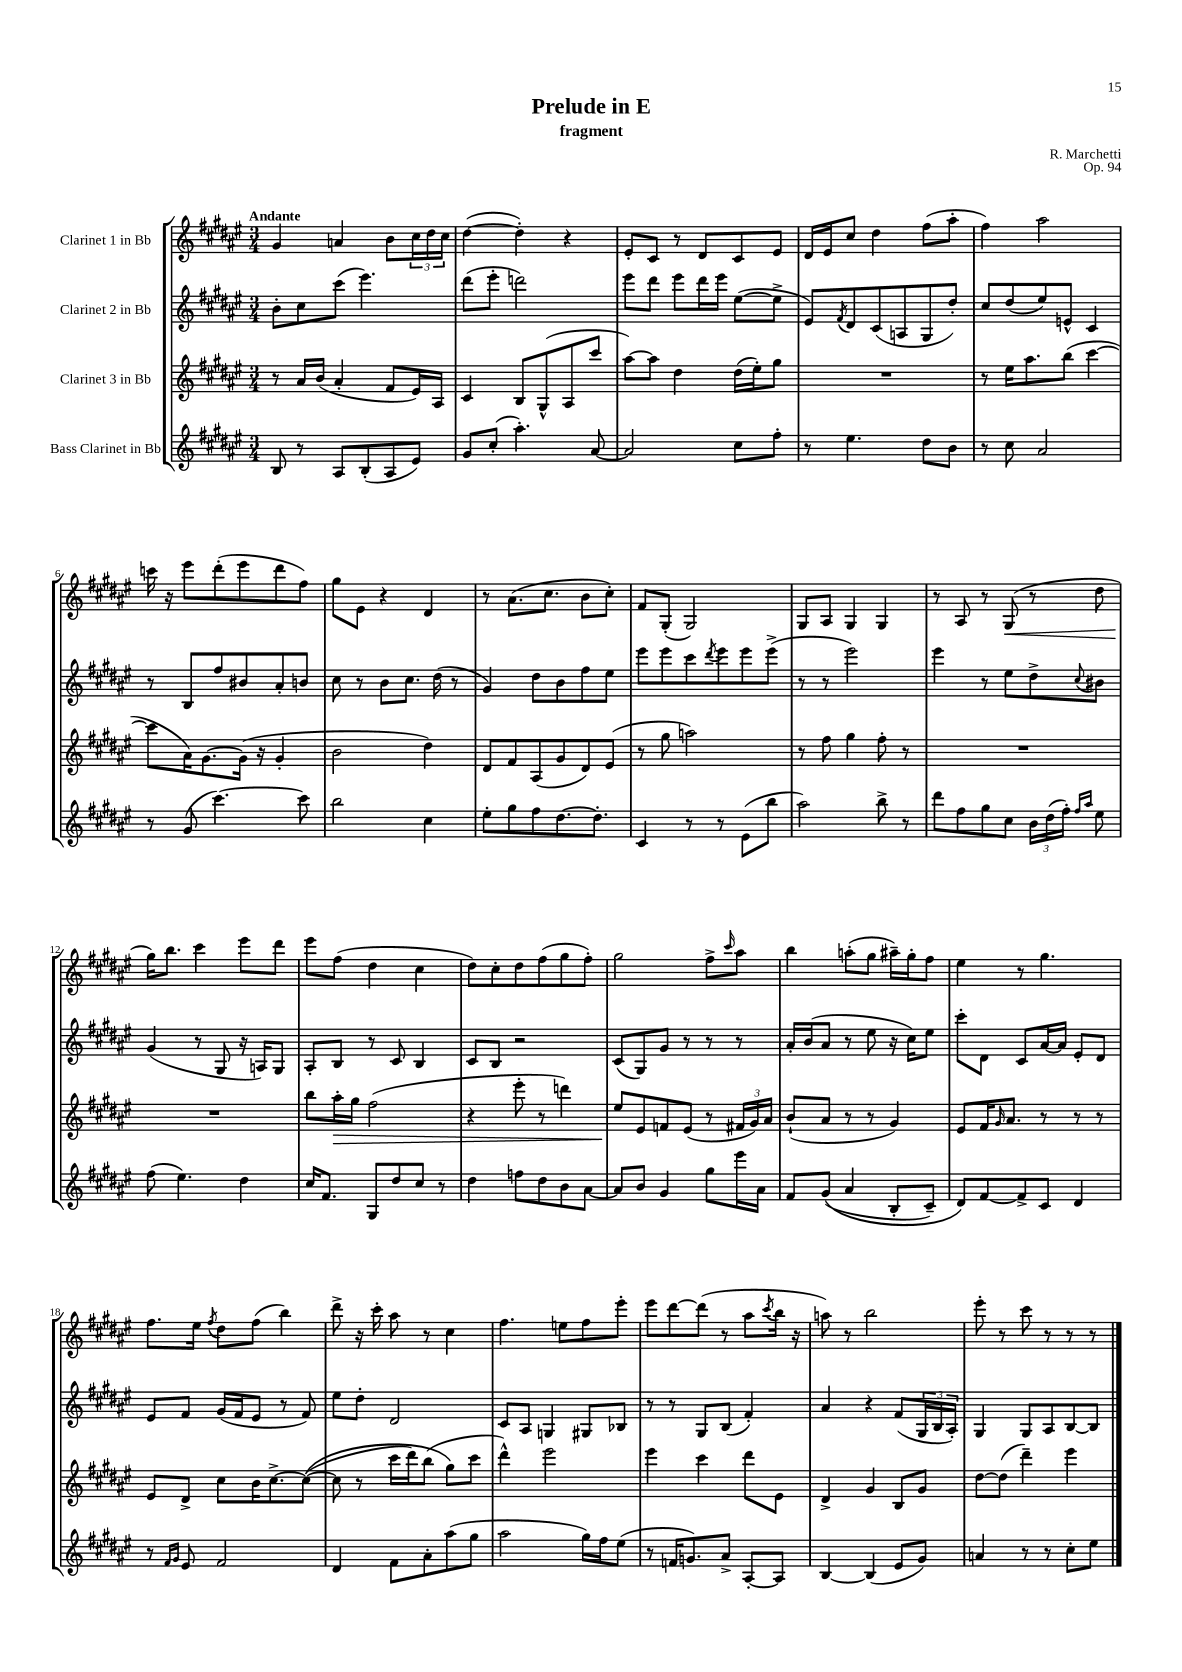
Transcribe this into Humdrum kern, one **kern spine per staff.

**kern	**kern	**dynam	**kern	**kern	**dynam
*part4	*part3	*part3	*part2	*part1	*part1
*staff4	*staff3	*staff3	*staff2	*staff1	*staff1
*I"Bass Clarinet in Bb	*I"Clarinet 3 in Bb	*	*I"Clarinet 2 in Bb	*I"Clarinet 1 in Bb	*
*clefG2	*clefG2	*	*clefG2	*clefG2	*
*k[f#c#g#d#a#e#]	*k[f#c#g#d#a#e#]	*	*k[f#c#g#d#a#e#]	*k[f#c#g#d#a#e#]	*
*M3/4	*M3/4	*	*M3/4	*M3/4	*
=1	=1	=1	=1	=1	=1
!	!	!	!	!LO:TX:a:B:t=Andante	!
8B/	8r	.	8b'\L	4g#/	.
8r	16a#/LL	.	8cc#\	.	.
.	(16b/JJ	.	.	.	.
8A#/L	4a#'/	.	(8ccc#\J	4an/	.
(8B'/	.	.	4.eee#\)	.	.
8A#/	8f#/L	.	.	8b\L	.
8e#/J)	16e#/L)	.	.	24cc#\L	.
.	.	.	.	24dd#\	.
.	16A#/JJ	.	.	.	.
.	.	.	.	24cc#\JJ	.
=2	=2	=2	=2	=2	=2
8g#/L	4c#/	.	(8ddd#\L	([4dd#\	.
(8cc#'/J	.	.	8eee#'\J	.	.
4.aa#'\)	8B/L	.	2dddn\)	4dd#'\])	.
.	(8G#^^/	.	.	.	.
.	8A#/	.	.	4r	.
[8a#/	8ccc#/J	.	.	.	.
=3	=3	=3	=3	=3	=3
2a#/]	[8aa#\L)	.	8eee#\L	8e#'/L	.
.	8aa#\J]	.	8ddd#\J	8c#/J	.
.	4dd#\	.	8eee#\L	8r	.
.	.	.	16ddd#\L	8d#/L	.
.	.	.	16eee#\JJ	.	.
8cc#\L	(16dd#\LL	.	([8ee#\L	8c#/	.
.	16ee#'\J)	.	.	.	.
8ff#'\J	8gg#\J	.	8ee#^\J]	8e#/J	.
=4	=4	=4	=4	=4	=4
8r	2.r	.	8e#/L)	16d#/LL	.
.	.	.	.	16e#/J	.
.	.	.	8qf#/	.	.
4.ee#\	.	.	8d#/	8cc#/J	.
.	.	.	(8c#/	4dd#\	.
.	.	.	8An/	.	.
8dd#\L	.	.	8G#/	(8ff#\L	.
8b\J	.	.	8dd#'/J)	8aa#'\J	.
=5	=5	=5	=5	=5	=5
8r	8r	.	8cc#/L	4ff#\)	.
8cc#\	16ee#\KL	.	(8dd#/	.	.
.	8.aa#\	.	.	.	.
2a#/	.	.	8ee#/)	2aa#\	.
.	(8bb\J	.	8en^^/J	.	.
.	[4ccc#\	.	4c#/	.	.
!!LO:LB:g=z
=6	=6	=6	=6	=6	=6
8r	8ccc#\L]	.	8r	16cccn\	.
.	.	.	.	16r	.
(8g#/	16a#\K)	.	8B/L	8eee#\L	.
.	[8.g#\	.	.	.	.
[4.ccc#\)	.	.	8ff#/	(8ddd#'\	.
.	(16g#\Jk]	.	8b#X/	8eee#\	.
.	16r	.	.	.	.
.	4g#'/	.	8a#'/	8ddd#\	.
8ccc#\]	.	.	8bn/J	8ff#\J)	.
=7	=7	=7	=7	=7	=7
2bb\	2b\	.	8cc#\	8gg#\L	.
.	.	.	8r	8e#\J	.
.	.	.	8b\L	4r	.
.	.	.	8.cc#\J	.	.
4cc#\	4dd#\)	.	.	4d#/	.
.	.	.	(16dd#\	.	.
.	.	.	8r	.	.
=8	=8	=8	=8	=8	=8
8ee#'\L	8d#/L	.	4g#/)	8r	.
8gg#\	8f#/	.	.	(8.a#\L	.
8ff#\	(8A#/	.	8dd#\L	.	.
.	.	.	.	8.cc#\J	.
[8.dd#\	8g#/	.	8b\	.	.
.	8d#/)	.	8ff#\	8b\L	.
8.dd#'\J]	.	.	.	.	.
.	(8e#/J	.	8ee#\J	8cc#'\J)	.
=9	=9	=9	=9	=9	=9
4c#/	8r	.	8eee#\L	8f#/L	.
.	8gg#\	.	8eee#\	(8G#'/J	.
8r	2aan\)	.	8ccc#\	2G#/)	.
.	.	.	8qddd#/	.	.
8r	.	.	8eee#\	.	.
(8e#\L	.	.	8eee#\	.	.
8bb\J	.	.	(8eee#^\J	.	.
=10	=10	=10	=10	=10	=10
2aa#\)	8r	.	8r	8G#/L	.
.	8ff#\	.	8r	8A#/J	.
.	4gg#\	.	2eee#\)	4G#/	.
8bb^\	8ff#'\	.	.	4G#/	.
8r	8r	.	.	.	.
=11	=11	=11	=11	=11	=11
8ddd#\L	2.r	.	4eee#\	8r	.
8ff#\	.	.	.	8A#/	.
8gg#\	.	.	8r	8r	.
!	!	!	!	!	!LO:HP:b
8cc#\J	.	.	8ee#\L	(8G#/	<
24b\LL	.	.	8dd#^\	8r	.
(24dd#\	.	.	.	.	.
24ff#'\JJ)	.	.	.	.	.
16qqff#/LL	.	.	.	.	.
16qqaa#/JJ	.	.	8qqcc#/	.	.
8ee#\	.	.	8b#X\J	8dd#\	.
!!LO:LB:g=z
=12	=12	=12	=12	=12	=12
(8ff#\	2.r	.	(4g#/	16gg#\KL)	.
.	.	.	.	8.bb\J	[
4.ee#\)	.	.	.	.	.
.	.	.	8r	4ccc#\	.
.	.	.	8G#/	.	.
4dd#\	.	.	16r	8eee#\L	.
.	.	.	16An/KL)	.	.
.	.	.	8G#/J	8ddd#\J	.
=13	=13	=13	=13	=13	=13
16cc#/KL	8bb\L	.	8A#'/L	8eee#\L	.
8.f#/J	.	.	.	.	.
!	!	!LO:HP:b	!	!	!
.	16aa#'\L	>	8B/J	(8ff#\J	.
.	16gg#\JJ	.	.	.	.
8G#/L	(2ff#\	.	8r	4dd#\	.
8dd#/	.	.	8c#/	.	.
8cc#/J	.	.	4B/	4cc#\	.
8r	.	.	.	.	.
=14	=14	=14	=14	=14	=14
4dd#\	4r	.	8c#/L	8dd#\L)	.
.	.	.	8B/J	8cc#'\	.
8ffn\L	8eee#'\	.	2r	8dd#\	.
8dd#\	8r	.	.	(8ff#\	.
8b\	4dddn\)	.	.	8gg#\	.
[8a#\J	.	.	.	8ff#'\J)	.
=15	=15	=15	=15	=15	=15
8a#/L]	8ee#/L	.	(8c#/L	2gg#\	.
8b/J	8e#/	]	8G#/)	.	.
4g#/	8fn/	.	8g#/J	.	.
.	(8e#/J	.	8r	.	.
8gg#\L	8r	.	8r	8ff#^\L	.
.	.	.	.	16qqccc#/	.
16eee#\L	24f#X/LL	.	8r	8aa#\J	.
.	24g#/)	.	.	.	.
16a#\JJ	.	.	.	.	.
.	24a#/JJ	.	.	.	.
=16	=16	=16	=16	=16	=16
8f#/L	(8b`/L	.	16a#'/LL	4bb\	.
.	.	.	(16b/J	.	.
((8g#/J	8a#/J	.	8a#/J	.	.
4a#/	8r	.	8r	(8aan'\L	.
.	8r	.	8ee#\	8gg#\J	.
8B'/L	4g#/)	.	16r	16aa#X~\LL)	.
.	.	.	16cc#\KL)	16gg#'\J	.
8c#~/J)	.	.	8ee#\J	8ff#\J	.
=17	=17	=17	=17	=17	=17
8d#/L)	8e#/L	.	8ccc#'\L	4ee#\	.
[8f#/	16f#/K	.	8d#\J	.	.
.	16qqg#/	.	.	.	.
.	8.a#/J	.	.	.	.
8f#^/]	.	.	8c#/L	8r	.
8c#/J	8r	.	[16a#/L	4.gg#\	.
.	.	.	16a#/JJ]	.	.
4d#/	8r	.	8e#'/L	.	.
.	8r	.	8d#/J	.	.
!!LO:LB:g=z
=18	=18	=18	=18	=18	=18
8r	8e#/L	.	8e#/L	8.ff#\L	.
16qqf#/LL	.	.	.	.	.
16qqg#/JJ	.	.	.	.	.
8e#/	8d#^/J	.	8f#/J	.	.
.	.	.	.	16ee#\Jk	.
.	.	.	.	8qff#/	.
2f#/	8cc#\L	.	(16g#/LL	8dd#\L	.
.	.	.	16f#/J	.	.
.	16b\K	.	8e#/J	(8ff#\J	.
.	[8.cc#^\	.	.	.	.
.	.	.	8r	4bb\)	.
.	((8cc#\J_	.	8f#/)	.	.
=19	=19	=19	=19	=19	=19
4d#/	8cc#\]	.	8ee#\L	8ddd#^\	.
.	8r	.	8dd#'\J	16r	.
.	.	.	.	16ccc#'\	.
8f#\L	16ccc#\LL	.	2d#/	8aa#\	.
.	16ddd#\J)	.	.	.	.
8a#'\	(8bb\J	.	.	8r	.
(8aa#\	8gg#\L)	.	.	4cc#\	.
8gg#\J	8ccc#\J	.	.	.	.
=20	=20	=20	=20	=20	=20
2aa#\	4ddd#^^\)	.	8c#/L	4.ff#\	.
.	.	.	8A#/J	.	.
.	2eee#\	.	4Gn/	.	.
.	.	.	.	8een\L	.
16gg#\LL)	.	.	8G#X/L	8ff#\	.
16ff#\J	.	.	.	.	.
(8ee#\J	.	.	8B-X/J	8eee#'\J	.
=21	=21	=21	=21	=21	=21
8r	4eee#\	.	8r	8eee#\L	.
16fn/KL	.	.	8r	[8ddd#\	.
8.gn/)	.	.	.	.	.
.	4ccc#\	.	8G#/L	(8ddd#\J]	.
8a#^/J	.	.	(8B/J	8r	.
[8A#'/L	8ddd#\L	.	4f#'/)	8aa#\L	.
.	.	.	.	8qccc#/	.
8A#/J]	8e#\J	.	.	16bb\Jk	.
.	.	.	.	16r	.
=22	=22	=22	=22	=22	=22
[4B/	4d#^/	.	4a#/	8aan\)	.
.	.	.	.	8r	.
(4B/]	4g#/	.	4r	2bb\	.
8e#/L	8B/L	.	(8f#/L	.	.
8g#/J)	8g#/J	.	24G#/L	.	.
.	.	.	24B/	.	.
.	.	.	24A#'/JJ)	.	.
=23	=23	=23	=23	=23	=23
4an/	[8dd#\L	.	4G#/	8eee#'\	.
.	(8dd#\J]	.	.	8r	.
8r	4ddd#~\)	.	8G#/L	8ccc#\	.
8r	.	.	8A#/	8r	.
8cc#'\L	4eee#\	.	[8B/	8r	.
8ee#\J	.	.	8B/J]	8r	.
==	==	==	==	==	==
*-	*-	*-	*-	*-	*-
